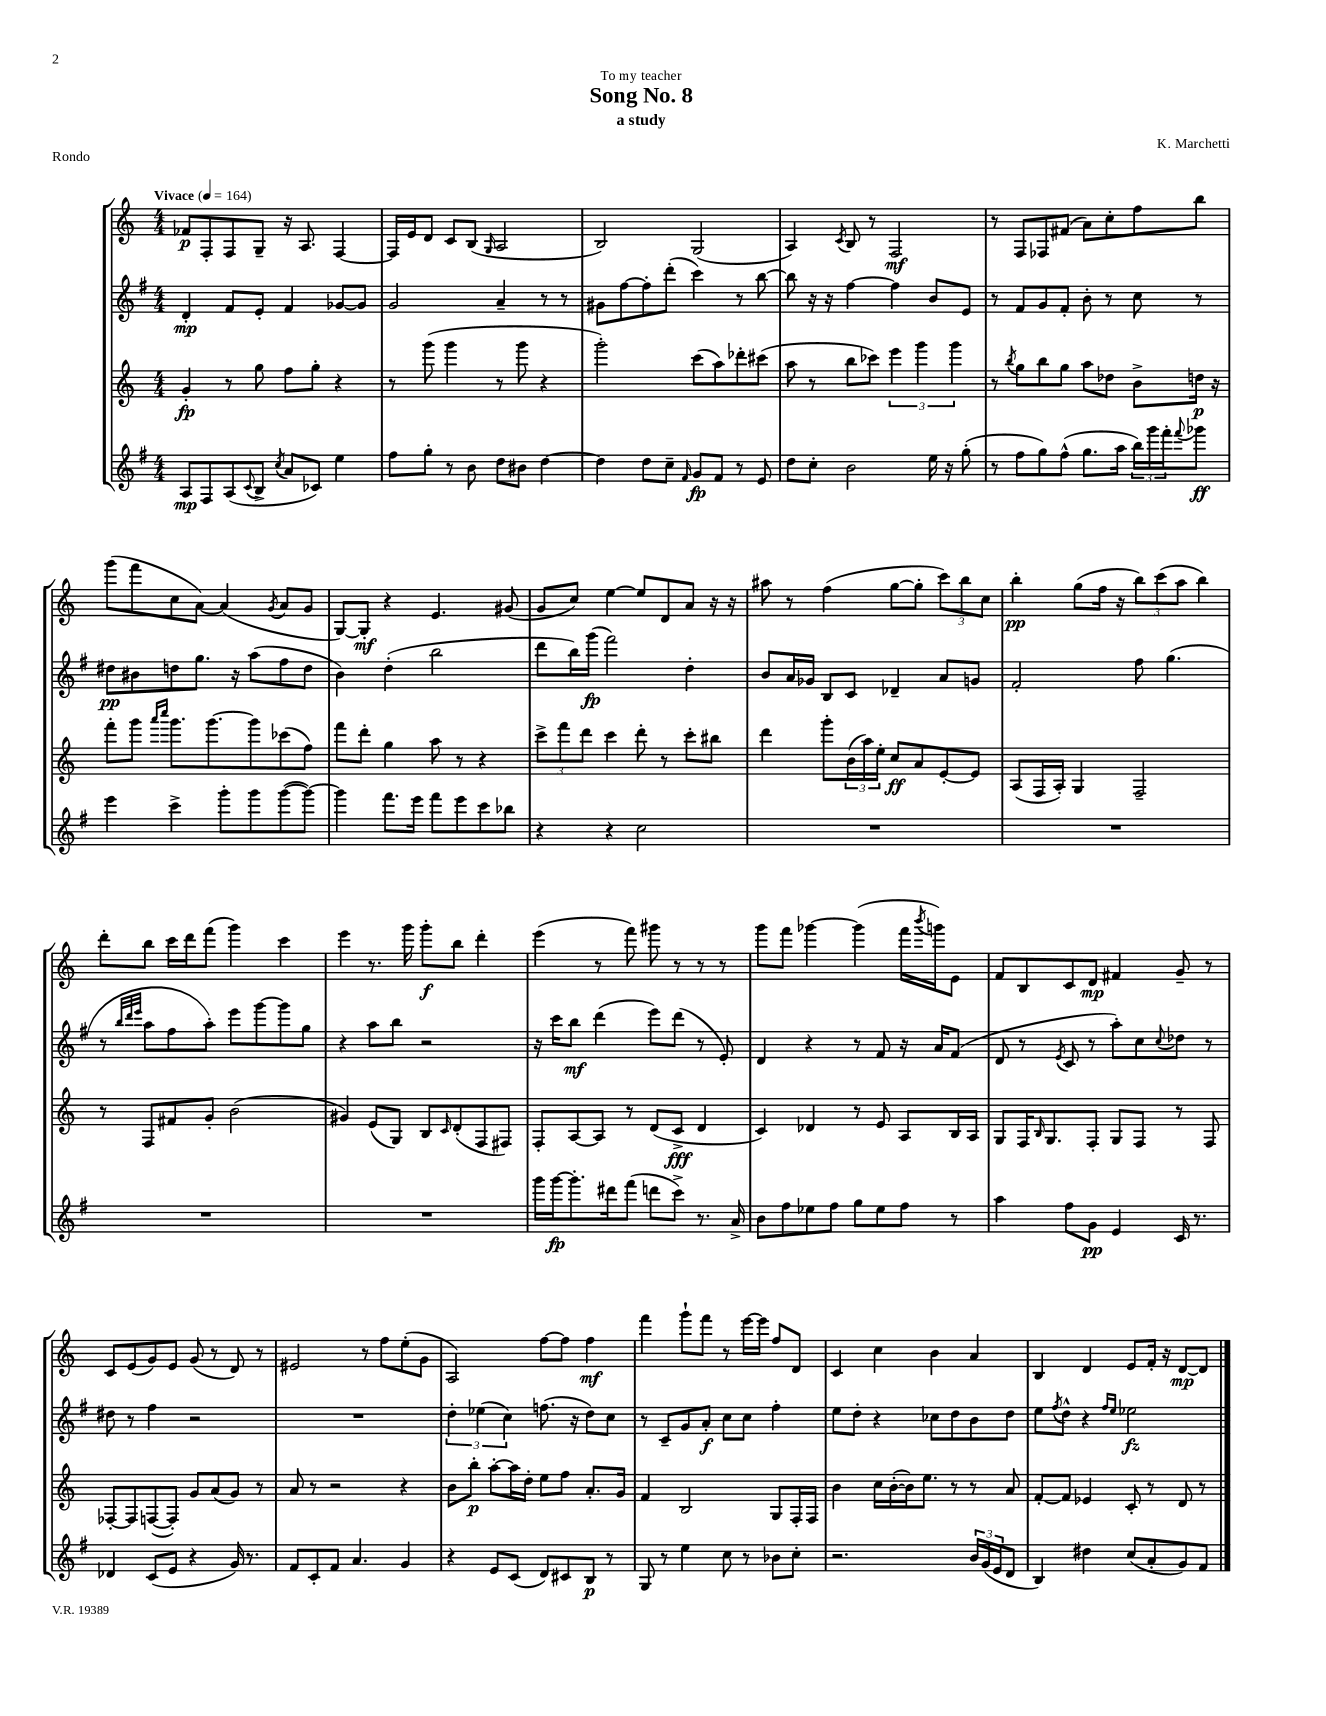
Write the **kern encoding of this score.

**kern	**kern	**kern	**kern
*staff4	*staff3	*staff2	*staff1
*clefG2	*clefG2	*clefG2	*clefG2
*k[f#]	*k[]	*k[f#]	*k[]
*M4/4	*M4/4	*M4/4	*M4/4
*MM164	*MM164	*MM164	*MM164
8A	4g'	4d'	8f-
8F#	.	.	8F'
(8A	8r	8f#	8F
8qqc	.	.	.
8B^	8gg	8e'	8G~
8qcc	.	.	.
8a	8ff	4f#	16r
.	.	.	8.A
8c-)	8gg'	.	.
4ee	4r	[8g-	[4F
.	.	8g-]	.
=	=	=	=
8ff#	8r	2g	16F]
.	.	.	16e
8gg'	(8ggg	.	8d
8r	4ggg	.	8c
8b	.	.	(8B
.	.	.	16qqG
8dd	8r	4a~	2A
8b#	8ggg	.	.
[4dd	4r	8r	.
.	.	8r	.
=	=	=	=
4dd]	2ggg')	8g#	2B)
.	.	[8ff#	.
8dd	.	8ff#']	.
8cc~	.	(8ddd'	.
16qqf#	.	.	.
8g	(8ccc	4ccc)	(2G
8f#	8aa)	.	.
8r	8ddd-'	8r	.
8e	(8ccc#	[8bb	.
=	=	=	=
8dd	8aa	8bb]	4A)
8cc'	8r	16r	.
.	.	16r	.
.	.	.	8qc
2b	8bb	[4ff#	8B
.	8ccc-)	.	8r
.	6eee	4ff#]	2F
.	6ggg	.	.
16ee	.	8b	.
16r	.	.	.
.	6ggg	.	.
(8gg'	.	8e	.
=	=	=	=
8r	8r	8r	8r
.	8qbb	.	.
8ff#	8gg	8f#	8F
8gg)	8bb	8g	8F-
(8ff#^^	8gg	8f#'	(8f#
8.gg	8aa	8b'	8a)
.	8dd-	8r	8cc'
16aa	.	.	.
24bb)	8b^	8cc	8ff
24ggg	.	.	.
24fff#'	.	.	.
8qqfff#	.	.	.
8ggg-	16dd	8r	8bb
.	16r	.	.
=	=	=	=
4eee	8fff'	8dd#	(8ggg
.	8ggg	8b#	8fff
.	16qqaaa	.	.
.	16qqcccc	.	.
4ccc^	8.ggg	8dd	8cc
.	.	8.gg	[8a)
.	[8.ggg	.	.
8ggg'	.	.	(4a]
.	.	16r	.
8ggg	8ggg]	(8aa	.
.	.	.	8qg
([8ggg	(8ccc-	8ff#	8a
8ggg_)	8ff)	8dd	8g
=	=	=	=
4ggg]	8fff	4b)	[8G)
.	8ddd'	.	8G']
8.fff#	4gg	(4dd'	4r
16eee	.	.	.
8fff#	8aa	2bb	4.e
8eee	8r	.	.
8ccc	4r	.	.
8bb-	.	.	(8g#
=	=	=	=
4r	12ccc^	8ddd	8g
.	12fff	.	.
.	.	16bb)	8cc)
.	12ddd	.	.
.	.	(16ggg	.
4r	4ccc	2fff#)	[4ee
2cc	8ddd'	.	8ee]
.	8r	.	8d
.	8ccc'	4dd'	8a
.	8bb#	.	16r
.	.	.	16r
=	=	=	=
1r	4ddd	8b	8aa#
.	.	16a	8r
.	.	16g-	.
.	8ggg'	8B	(4ff
.	(24b	8c	.
.	24aa)	.	.
.	24ee'	.	.
.	8cc	4d-~	[8gg
.	8a	.	8gg']
.	[8e'	8a	12ccc)
.	.	.	12bb
.	8e]	8g	.
.	.	.	12cc
=	=	=	=
1r	(8A	2f#'	4bb'
.	16F	.	.
.	16A')	.	.
.	4G	.	(8gg
.	.	.	16ff
.	.	.	16r
.	2F~	8ff#	12bb)
.	.	.	(12ccc
.	.	(4.gg	.
.	.	.	12aa
.	.	.	4bb)
=	=	=	=
1r	8r	8r	8ddd'
.	.	32qqbb	.
.	.	32qqddd	.
.	.	32qqeee	.
.	8F	8aa	8bb
.	8f#	8ff#	16ccc
.	.	.	16ddd
.	8g'	8aa')	(8fff
.	(2b	8eee	4ggg)
.	.	[8ggg	.
.	.	8ggg]	4ccc
.	.	8gg	.
=	=	=	=
1r	4g#)	4r	4eee
.	(8e	8aa	8.r
.	8G)	8bb	.
.	.	.	16ggg
.	8B	2r	8ggg'
.	16qqc	.	.
.	(8d'	.	8bb
.	8F	.	4ddd'
.	8F#)	.	.
=	=	=	=
16ggg	8F'	16r	(4eee
[16ggg	.	16ccc	.
8.ggg']	[8A	8bb	.
.	8A]	(4ddd	8r
16ddd#	.	.	.
(8fff#	8r	.	8fff)
8ddd	(8d	8eee)	8ggg#
8ccc^)	8c^	(8ddd	8r
8.r	4d	8r	8r
.	.	8e')	8r
16a^	.	.	.
=	=	=	=
8b	4c)	4d	8ggg
8ff#	.	.	8fff
8ee-	4d-	4r	[4ggg-
8ff#	.	.	.
8gg	8r	8r	(4ggg-]
8ee-	8e	8f#	.
8ff#	8A	16r	16fff
.	.	.	8qbbb
.	.	16a	16ggg)
8r	16B	(8f#	8e
.	16A	.	.
=	=	=	=
4aa	8G	8d	8f
.	16F	8r	8B
.	16qqB	.	.
.	8.G	.	.
.	.	8qe	.
8ff#	.	8c	8c
8g	8F'	8r	8d
4e	8G	8aa')	4f#
.	8F	8cc	.
.	.	8qqcc	.
16c	8r	8dd-	8g~
8.r	.	.	.
.	8F	8r	8r
=	=	=	=
4d-	[8F-'	8dd#	8c
.	8F-]	8r	(8e
(8c	([8F	4ff#	8g)
8e	8F'])	.	8e
4r	8g	2r	(8g
.	(8a	.	8r
16g)	8g)	.	8d)
8.r	.	.	.
.	8r	.	8r
=	=	=	=
8f#	8a	1r	2e#
8c'	8r	.	.
8f#	2r	.	.
4.a	.	.	.
.	.	.	8r
.	.	.	8ff
4g	4r	.	(8ee'
.	.	.	8g
=	=	=	=
4r	8b	6dd'	2A)
.	8bb'	.	.
.	.	(6ee-	.
8e	[8aa'	.	.
.	.	6cc)	.
(8c	16aa]	.	.
.	16dd'	.	.
8d)	8ee	(8.ff	[8ff
8c#	8ff	.	8ff]
.	.	16r	.
8B	8.a'	8dd)	4ff
8r	.	8cc	.
.	16g	.	.
=	=	=	=
8G	4f	8r	4fff
8r	.	8c~	.
4ee	2B	8g	8ggg`
.	.	8a'	8fff
8cc	.	8cc	8r
8r	.	8cc	[16eee
.	.	.	16eee]
8b-	8G	4ff#'	8ff
8cc'	16F'	.	8d
.	16F	.	.
=	=	=	=
2.r	4b	8ee	4c
.	.	8dd'	.
.	16cc	4r	4cc
.	([16b'	.	.
.	16b])	.	.
.	8.ee	.	.
.	.	8cc-	4b
.	8r	8dd	.
24b	8r	8b	4a
(24g	.	.	.
24e	.	.	.
8d	8a	8dd	.
=	=	=	=
4B)	[8f'	8ee	4B
.	.	8qff#	.
.	8f]	8dd^^	.
4dd#	4e-	4r	4d
.	.	16qqff#	.
.	.	16qqee	.
(8cc	8c'	2ee-	8e
8a'	8r	.	16f'
.	.	.	16r
8g)	8d	.	[8d
8f#	8r	.	8d]
==	==	==	==
*-	*-	*-	*-
